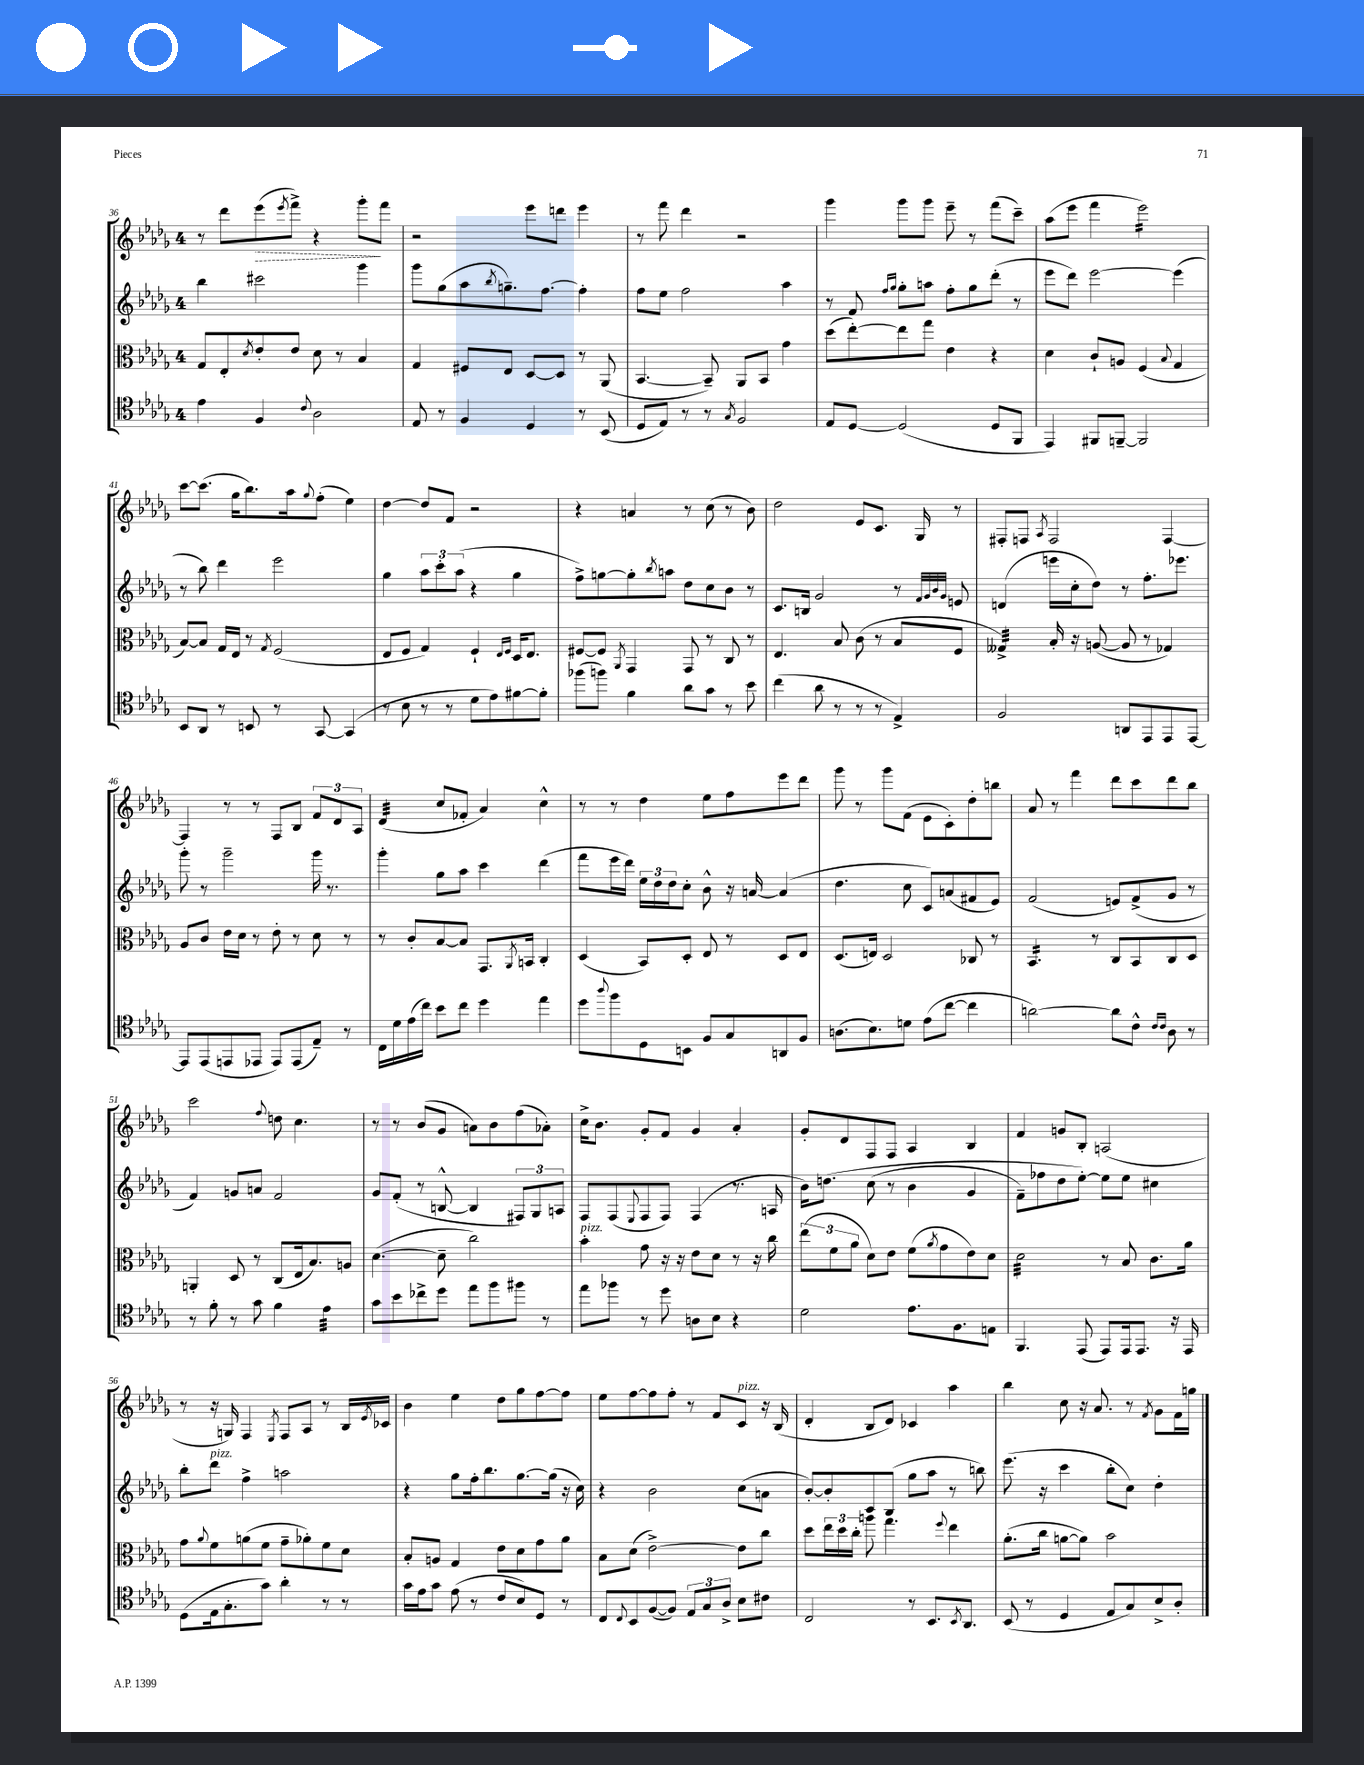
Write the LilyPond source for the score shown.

<<
\new StaffGroup <<
\new Staff = "s0" {
    \clef treble \key des \major \once \override Staff.TimeSignature.style = #'single-digit \time 4/4
    r8 des'''8 \once \override Hairpin.style = #'dashed-line ees'''8\>( \acciaccatura { ees'''8 } f'''8->) r4 ges'''8-.\! f'''8 |
    r2 ees'''8 d'''8 ees'''4 |
    r8 f'''8 des'''4 r2 |
    ges'''4 ges'''8 ges'''8 ees'''8-- r8 f'''8( c'''8--) |
    aes''8( ees'''8 f'''4 ees'''2:16) |
    c'''8~ c'''8.( ges''16 bes''8.) aes''16 \appoggiatura { ges''8 } f''8-.( ees''4) |
    des''4~ des''8 f'8 r2 |
    r4 a'4 r8 c''8( r8 bes'8) |
    des''2 ees'8 c'8. ges16 r8 |
    fis8-. f8 \acciaccatura { aes8 } f2 f4~ |
    f4 r8 r8 f8 bes8 \tuplet 3/2 { f'8 des'8 aes8 } |
    des'4:32( c''8 fes'8-. aes'4) c''4-^ |
    r8 r8 des''4 ees''8 f''8 ees'''8 des'''8 |
    ges'''8 r8 ges'''8 f'8( ees'8 c'8-.) des''8-. b''8 |
    aes'8 r8 f'''4 des'''8 c'''8 des'''8 bes''8 |
    c'''2 \appoggiatura { f''8 } d''8 c''4. |
    r8 r8 bes'8( ges'8 a'8) bes'8 f''8( aes'8-.) |
    c''16-> bes'8. ges'8-. f'8 ges'4 aes'4-. |
    ges'8-. des'8 f8 f8 aes4 bes4 |
    f'4 g'8 bes8-. a2( |
    r8 r16 g16) f4 \acciaccatura { ees8 } f8 aes8 r8 bes16 \acciaccatura { ees'8 } ces'16 |
    bes'4 ees''4 des''8 ges''8 f''8~ f''8 |
    ees''8 f''8~ f''8 f''8-. r8 f'8 c'8^\markup { \italic "pizz." } r16 bes16( |
    des'4-. bes8 des'8) ces'4 aes''4 |
    bes''4 c''8 r16 aes'8. r8 \acciaccatura { f'8 } ges'8 f'16 g''16 \bar "|." |
}
\new Staff = "s1" {
    \clef treble \key des \major \once \override Staff.TimeSignature.style = #'single-digit \time 4/4
    bes''4 cis'''2 ges'''4 |
    ges'''8 ges''8( aes''8 \acciaccatura { bes''8 } g''8.--) f''8.~ f''4-. |
    f''8 ees''8 f''2 aes''4 |
    r8 f'8 \grace { f''16 ges''16 } ges''8-. a''8 f''8-. ges''8 des'''8-.( r8 |
    ees'''8 des'''8) ees'''2~ ees'''4( |
    r8 bes''8) des'''4 ees'''2 |
    ges''4 \tuplet 3/2 { aes''8 c'''8-. aes''8( } r4 ges''4 |
    f''8->) g''8~ g''8-. \acciaccatura { bes''8 } a''8 des''8 c''8 bes'8 r8 |
    c'8. b16 ges'2 r8 \grace { f'32 ges'32 bes'32 ges'32 } e'8 |
    d'4( e'''16 c''16-. des''8) r8 f''8.-. ees'''8. |
    ges'''8-. r8 ges'''2-- ges'''16 r8. |
    ges'''4-. ges''8 aes''8 c'''4 des'''4( |
    f'''8 ees'''16 des'''16) \tuplet 3/2 { ees''16 des''16 des''16 } c''8-. bes'8-^ r16 a'16~ a'4( |
    des''4. c''8 c'8) a'8( fis'8 ees'8) |
    f'2( e'8) f'8->( ges'8 r8 |
    f'4) g'8 a'8 f'2 |
    ges'8 f'8-.( r8 b8~-^ b4 \tuplet 3/2 { fis8) ges8 a8 } |
    f8 f8( \appoggiatura { ees8 } f8 f8) f4( r8. a16 |
    bes'16) d''8.\( c''8( r8 bes'4 ges'4 |
    f'8--) fes''8 des''8 ees''8~-.\) ees''8 ees''8 cis''4 |
    bes''8-. des'''8^\markup { \italic "pizz." } f''4-> a''2 |
    r4 ges''8 f''16-. bes''8. ges''8.~ ges''16( r16 c''16) |
    r4 bes'2 c''8( a'8 |
    bes'8~-.) bes'8-. c'8 bes8( ges''8 aes''8 r8 b''8) |
    ees'''8.( r16 c'''4 bes''8-. c''8) des''4-. \bar "|." |
}
\new Staff = "s2" {
    \clef alto \key des \major \once \override Staff.TimeSignature.style = #'single-digit \time 4/4
    ges8 ees8-. \acciaccatura { des'8 } ees'8-. ees'8 des'8 r8 bes4 |
    ges4 fis8 ees8 des8~ des8 r8 aes,8( |
    bes,4.~ bes,8--) aes,8 bes,8 ges'4 |
    des''8( ees''8~-.) ees''8 ges''8 ees'4 r4 |
    des'4 c'8-! a8 f4( \appoggiatura { bes8 } ges4 |
    bes8~) bes8 ges16 ees16 r8 \acciaccatura { ges8 } f2( |
    ees8 f8 ges4) f4-! \grace { ees16 f16 } des16 ees8. |
    fis8~ fis8 \acciaccatura { aes,8 } ges,4 ges,8 r8 c8 r8 |
    ees4. bes8 c'8( r8 bes8 f8 |
    geses4:32->) bes16-. r16 a8~( a8 r8 ges4) |
    aes8 c'8 ees'16 des'16 r8 ees'8-. r8 des'8 r8 |
    r8 c'8-. bes8~ bes8 ges,8. \acciaccatura { aes,8 } b,16 c4-. |
    des4( bes,8) des8-. ees8 r8 des8 ees8 |
    des8.( e16) des2 ces8 r8 |
    bes,4.:16 r8 c8 bes,8 c8 des8 |
    a,4-. des8 r8 c8( ees16 bes8.) a8 |
    des'4.~( des'8-- c''2) |
    bes'4-.^\markup { \italic "pizz." } ges'8 r16 r16 ees'8 des'8 r8 r16 c''16 |
    \tuplet 3/2 { ees''8( f'8 aes'8 } des'8) ees'8 f'8( \acciaccatura { aes'8 } ges'8 ees'8) des'8 |
    des'2:32 r8 bes8 c'8. aes'16 |
    ges'8 \appoggiatura { aes'8 } f'8 a'8( f'8 ges'8-- aes'8-.) f'8 des'8 |
    bes8-. a8 ges4 ees'8 des'8 ges'8 aes'8 |
    bes8 des'8( ees'2~->) ees'8 c''8 |
    des''8 \tuplet 3/2 { ees''16 des''16 c''16-. } a''8 ges''4. \appoggiatura { f''8 } ees''4 |
    aes'8.-.( c''16 a'8~ a'8) bes'2 \bar "|." |
}
\new Staff = "s3" {
    \clef tenor \key des \major \once \override Staff.TimeSignature.style = #'single-digit \time 4/4
    ees'4 f4 \appoggiatura { c'8 } aes2 |
    ees8 r8 f4 des4 r8 bes,8( |
    des8 ees8) r8 r8 \acciaccatura { ges8 } f2 |
    ees8 des8~ des2( des8 f,8 |
    ees,4) fis,8 f,8~-- f,2 |
    bes,8 aes,8 r8 b,8 r8 ges,8~ ges,4( |
    r8 bes8 r8 r8 des'8 ees'8) fis'8~ fis'8-. |
    fes''8( f''8) f'4 aes'8 ges'8 r8 bes'8 |
    c''4( aes'8 r8 r8 r8 ees4->) |
    f2 a,8 ees,8 ees,8 ees,8~ |
    ees,8 ees,8( e,8 ees,8 ees,8) ees,8( ees8--) r8 |
    c16 des'16 ees'16( c''16) bes'8 c''8 des''4 ees''4 |
    des''8 \appoggiatura { aes''8 } f''8 des8 b,8 f8 ges8 a,8 f8 |
    a8.( bes8.) d'8 ees'8( c''8~ c''4 |
    a'2~) a'8 c'8-^ \grace { c'16 c'16 } aes8 r8 |
    r8 f'8-. r8 ges'8 f'4 ees'4:32 |
    ges'8 bes'8 ces''8-> des''8 ees''8 f''8 fis''8 r8 |
    ees''8 fes''8 r8 des''8 a8 bes8 r4 |
    des'2 ees'8. f8. e8 |
    f,4. ees,8( ees,8) ees,16 ees,8. r16 ees,16 |
    des8( ees16 ges8.-. ges'8) aes'4-. r8 r8 |
    ges'16 ees'16 ges'8 ees'8( r8 c'8 bes8) des8 r8 |
    c8 \appoggiatura { c8 } bes,8 f8~( f8) \tuplet 3/2 { ees8 ges8 aes8-> } bes8 cis'8 |
    c2 r8 bes,8. \acciaccatura { bes,8 } aes,8. |
    bes,8( r8 des4 ees8 ges8) bes8-> aes8-. \bar "|." |
}
>>
>>
\layout { \context { \Score currentBarNumber = #36 } }
